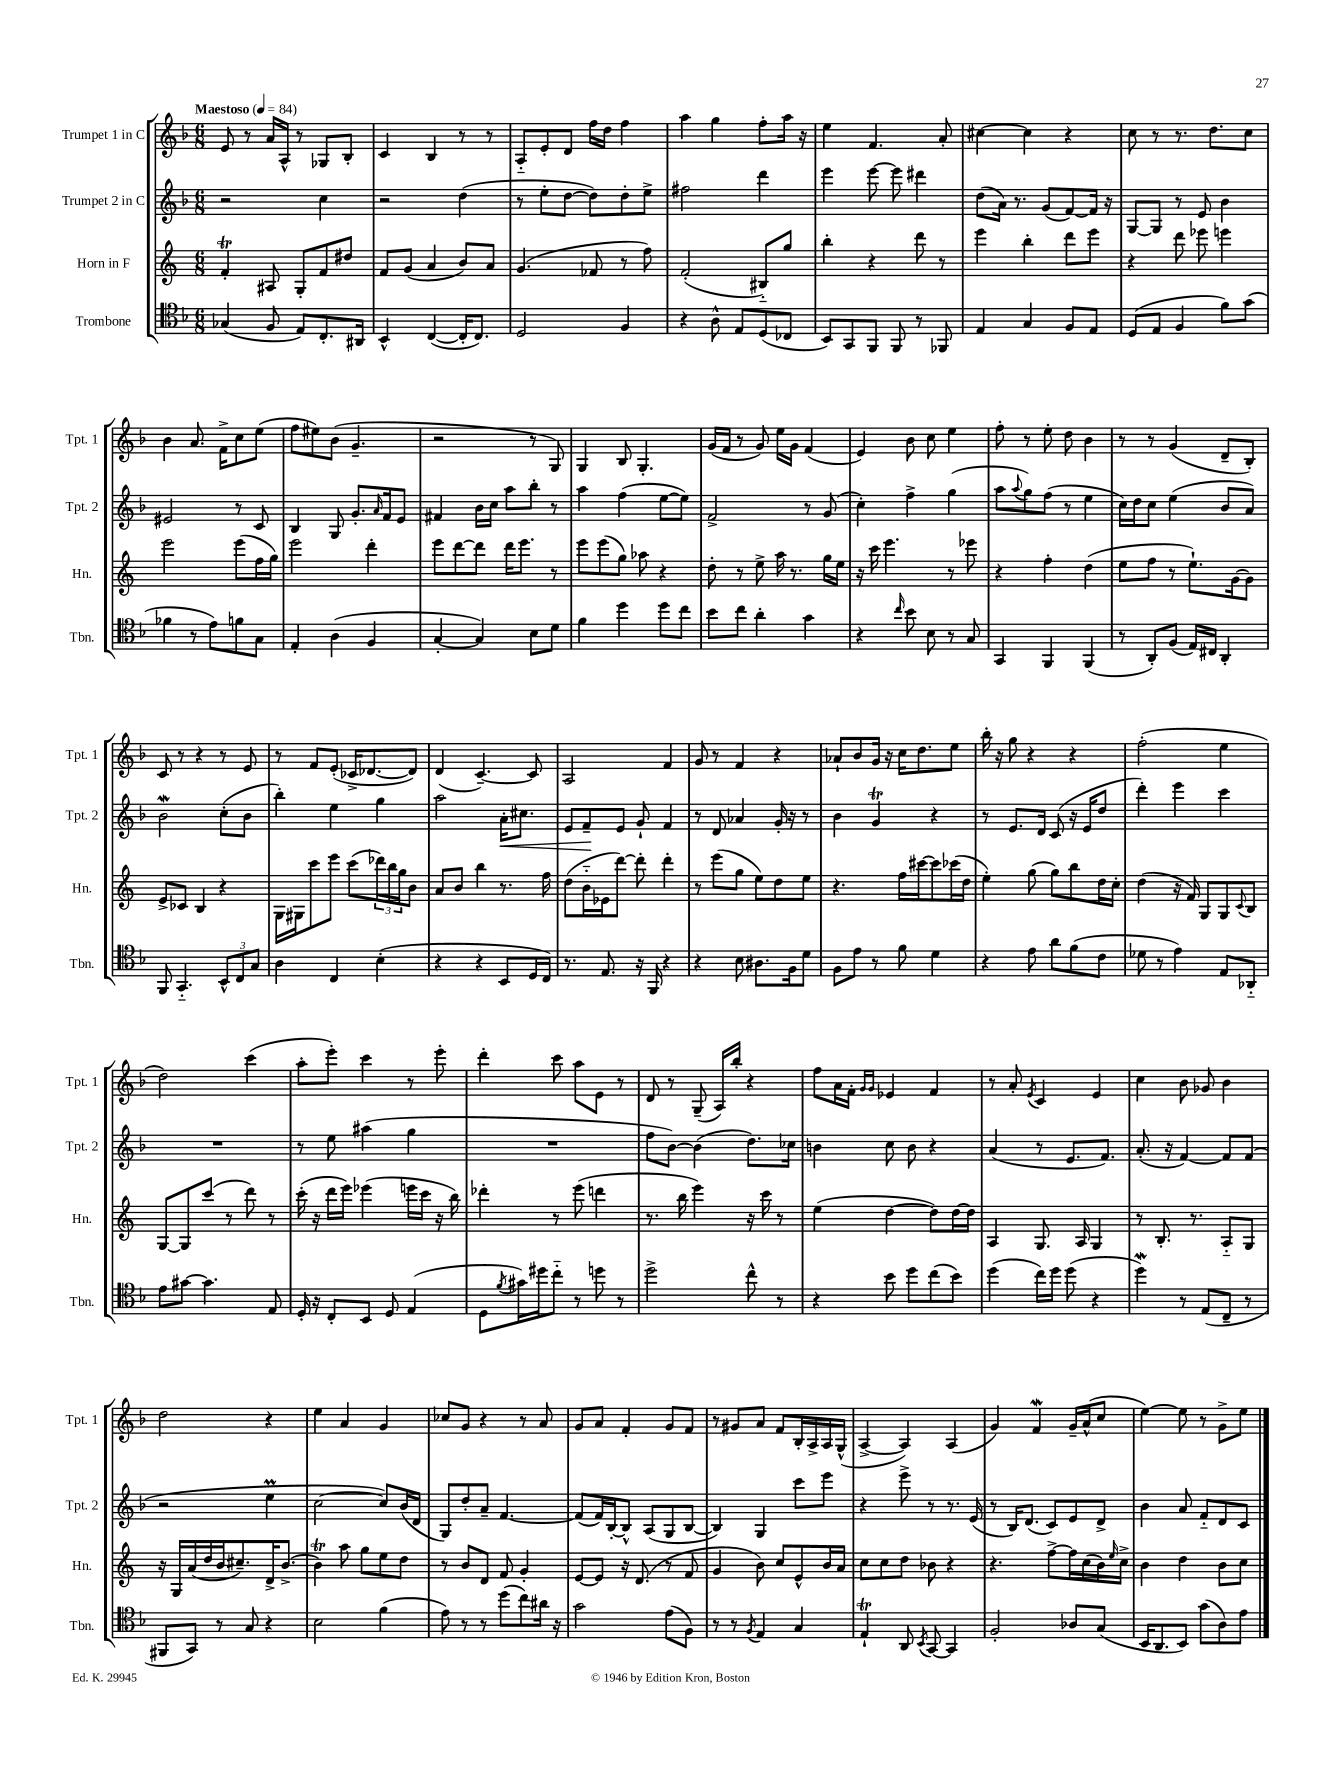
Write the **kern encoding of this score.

**kern	**kern	**kern	**kern
*staff4	*staff3	*staff2	*staff1
*clefC4	*clefG2	*clefG2	*clefG2
*k[b-]	*k[]	*k[b-]	*k[b-]
*M6/8	*M6/8	*M6/8	*M6/8
*MM84	*MM84	*MM84	*MM84
(4G-	4f'	2r	8e
.	.	.	8r
8F	8A#	.	16a
.	.	.	16A^^
8E)	8G'	.	8r
8.C'	8f	4cc	8G-
.	8dd#	.	8B-'
16AA#	.	.	.
=	=	=	=
4BB-^^	8f	2r	4c
.	(8g	.	.
([4C	4a	.	4B-
16C']	8b)	(4dd	8r
8.C)	.	.	.
.	8a	.	8r
=	=	=	=
2D	(4.g	8r	8A'~
.	.	8ee'	8e'
.	.	[8dd	8d
.	8f-	8dd])	16ff
.	.	.	16dd
4F	8r	8dd'	4ff
.	8ff)	8ee^	.
=	=	=	=
4r	(2f'	2ff#	4aa
8A^^	.	.	4gg
8E	.	.	.
(8D	8B#'~)	4ddd	8ff'
8C-	8gg	.	16aa
.	.	.	16r
=	=	=	=
8BB-)	4bb'	4eee	4ee
8GG	.	.	.
8FF	4r	[8eee	4.f
8FF	.	8eee]	.
8r	8ddd	4ddd#	.
8FF-	8r	.	8a'
=	=	=	=
4E	4eee	(8dd	[4cc#
.	.	16a)	.
.	.	8.r	.
4G	4bb'	.	4cc#]
.	.	(8g	.
8F	8ddd	[8f)	4r
8E	8eee	16f]	.
.	.	16r	.
=	=	=	=
(8D	4r	[8G	8cc
8E	.	8G]	8r
4F	8ddd	8r	8.r
.	8eee-	8e	.
.	.	.	8.dd
8f)	4eee	4b-	.
(8g	.	.	8cc
=	=	=	=
4f-	2eee	2e#	4b-
8r	.	.	8.a
8e)	.	.	.
.	.	.	16f^
8f	(8eee	8r	8cc
8G	16ff	8c	(8ee
.	16gg)	.	.
=	=	=	=
4E'	2eee	4B-	8ff
.	.	.	8ee#)
(4A	.	8G	(8b-
.	.	8.g'	4.g~
4F	4ddd'	.	.
.	.	16qqa	.
.	.	16f	.
.	.	8e	.
=	=	=	=
[4G'	8eee	4f#	2r
.	[8ddd	.	.
4G])	8ddd]	16b-	.
.	.	16cc	.
.	16ddd	8aa	.
.	8.eee	.	.
8B-	.	8bb-'	8r
8d	8r	8r	8G)
=	=	=	=
4f	8eee	4aa	4G
.	(8eee	.	.
4dd	8gg)	(4ff	8B-
.	8aa-	.	4.G'
8dd	4r	[8ee	.
8cc	.	8ee])	.
=	=	=	=
8b-	8dd'	2f^	(16g
.	.	.	16f
8cc	8r	.	8r
4a'	8ee^	.	8g)
.	16aa	.	16ee
.	8.r	.	16g
4g	.	8r	(4f
.	16gg	(8g	.
.	16ee	.	.
=	=	=	=
4r	16r	4cc')	4e)
.	16ccc	.	.
.	4.eee	.	.
16qqcc	.	.	.
8b-	.	4ff^	8b-
8B-	.	.	8cc
8r	8r	(4gg	4ee
8G	8eee-	.	.
=	=	=	=
4GG	4r	8aa	8ff'
.	.	8qqaa	.
.	.	8gg)	8r
4FF	4ff'	(8ff	8ee'
.	.	8r	8dd
(4FF	(4dd	4ee	4b-
=	=	=	=
8r	8ee	16cc)	8r
.	.	16dd	.
8AA')	8ff	8cc	8r
(8F	8r	(4ee	(4g
16E)	8.ee`)	.	.
16C#	.	.	.
4AA'	.	8b-	8d~
.	[16g	.	.
.	8g]	8a)	8B-')
=	=	=	=
8FF	8e^	2b-	8c
4.GG'~	8c-	.	8r
.	4B	.	4r
12BB-^^	4r	(8cc'	8r
12C	.	.	.
.	.	8b-	8e
12G	.	.	.
=	=	=	=
4A	16G	4bb-')	8r
.	16G#	.	.
.	8ccc	.	8f
4C	8eee	4ee	(8e'
.	(8ccc	.	16c-^
.	.	.	[8.d-
(4B-'	24ddd-)	4gg	.
.	24bb	.	.
.	24gg	.	.
.	8b	.	8d-])
=	=	=	=
4r	8a	2aa	(4d
.	8b	.	.
4r	4bb	.	[4.c~)
8BB-	8.r	16a'	.
.	.	8.cc#	.
16D	.	.	8c]
16C)	16ff	.	.
=	=	=	=
8.r	(8dd	8e	2A
.	16b'~	8f~	.
8.E	16e-	.	.
.	[8ddd)	8e	.
16r	8ddd']	8g`	.
16FF	.	.	.
4r	4ddd'	4f	4f
=	=	=	=
4r	8r	8r	8g
.	(8eee	8d	8r
8B-	8gg	4a-	4f
8.A#	8ee)	.	.
.	8dd	16g'	4r
16F	.	16r	.
8d	8ee	8r	.
=	=	=	=
8F	4.r	4b-	8a-`
8e	.	.	8b-
8r	.	4g	16g
.	.	.	16r
8f	16ff	.	16cc
.	[16ccc#	.	8.dd
4d	8ccc#]	4r	.
.	(16ccc-	.	8ee
.	16dd	.	.
=	=	=	=
4r	4ee')	8r	16bb-'
.	.	.	16r
.	.	8.e	8gg
8e	(8gg	.	4r
.	.	16d	.
8a	8gg)	(8c	.
(8f	8bb	16r	4r
.	.	16e	.
8c	16dd	8dd	.
.	16cc'	.	.
=	=	=	=
8d-	(4dd	4ddd')	(2ff'
8r	.	.	.
4e)	16r	4eee	.
.	16f)	.	.
.	8G	.	.
8E	8G	4ccc	4ee
.	8qqc	.	.
8AA-'~	8B	.	.
=	=	=	=
8e	[8G	2.r	2dd)
[8g#	8G]	.	.
4.g#]	(8ccc	.	.
.	8r	.	.
.	8ddd)	.	(4ccc
8E	8r	.	.
=	=	=	=
16D'	(16ccc'	8r	8aa'
16r	16r	.	.
8C'	16ddd	8ee	8eee')
.	16eee)	.	.
8BB-	(4eee-	(4aa#	4ccc
8D	.	.	.
(4E	16eee	4gg	8r
.	16ccc	.	.
.	16r	.	8eee'
.	16bb)	.	.
=	=	=	=
8D	4ddd-'	2.r	4ddd'
8qf	.	.	.
16g#)	.	.	.
16dd#	.	.	.
8cc'~	8r	.	8ccc
8r	(8eee	.	8aa
8dd	4ddd	.	8e
8r	.	.	8r
=	=	=	=
2dd^	8.r	8ff	8d
.	.	[8b-)	8r
.	16bb	.	.
.	4eee)	(4b-]	(8G~
.	.	.	16A)
.	.	.	16bb-'
8cc^^	16r	8.dd)	4r
.	16ccc	.	.
8r	8r	.	.
.	.	16cc-	.
=	=	=	=
4r	(4ee	4b	8ff
.	.	.	16a
.	.	.	16f'
.	.	.	16qqg
.	.	.	16qqg
8b-	[4dd	8cc	4e-
8dd	.	8b	.
(8cc	8dd])	4r	4f
8b-)	[16dd	.	.
.	16dd]	.	.
=	=	=	=
(4dd	4A	(4a	8r
.	.	.	8a'
.	.	.	8qe
16cc)	8.G	8r	4c
16dd	.	.	.
(8dd	.	8.e	.
.	16A	.	.
4r	4G	.	4e
.	.	8.f)	.
=	=	=	=
4dd)	8r	(8.a'	4cc
.	8.B'	.	.
.	.	16r	.
8r	.	[4f)	8b-
.	8.r	.	.
(8E	.	.	8g-
8C~	8A'~	8f]	4b-
8r	8G	(8f	.
=	=	=	=
8FF#	16r	2r	2dd
.	16G	.	.
8GG)	(16a	.	.
.	16dd	.	.
8r	16b	.	.
.	8.cc#~)	.	.
8G	.	.	.
4r	16d^	4ee	4r
.	(8.b^	.	.
=	=	=	=
2B-	4b)	[2cc	4ee
.	8aa	.	4a
.	8gg	.	.
(4f	8ee	8cc])	4g
.	8dd	(16b-	.
.	.	16d	.
=	=	=	=
8e)	8r	8G)	8cc-
8r	8b	8dd'	8g
8r	8d	8a~	4r
(8dd	8f	[4.f	.
8cc)	4g'	.	8r
16a#	.	.	8a
16r	.	.	.
=	=	=	=
2g	[8e	(8f]	8g
.	8e]	16f)	8a
.	.	[16B-'	.
.	16r	8B-^^]	4f'
.	(8.d	.	.
.	.	(8A	.
(8e	8r	8G	8g
8F)	8f	[8B-	8f
=	=	=	=
8r	4g	4B-])	8r
8r	.	.	8g#
8qF	.	.	.
4E	8b)	4G	8a
.	8cc	.	8f
4G	8e^^	8ccc	16B-'
.	.	.	16A^
.	16b	8eee	16A
.	16a	.	(16G^^
=	=	=	=
4E`	8cc	4r	[4A^
.	8cc	.	.
8AA	8dd	8eee^	4A])
8qBB-	.	.	.
[8GG	8b-	8r	.
4GG]	4r	8.r	(4A
.	.	(16e	.
=	=	=	=
2F'	4.r	8r	4g)
.	.	16B-)	.
.	.	(8.d	.
.	.	.	4f
.	[8ff^	8c)	.
8A-	16ff]	8e	16g~
.	(16cc	.	(16a^^
(8G	16b)	8d^	8cc
.	16qqee	.	.
.	16cc^	.	.
=	=	=	=
16BB-	4b	4b-	[4ee)
8.AA	.	.	.
8BB-)	4dd	8a	8ee]
(8g	.	8f'~	8r
8A)	8b	8d	8g^
8e	8cc	8c	8ee
==	==	==	==
*-	*-	*-	*-
